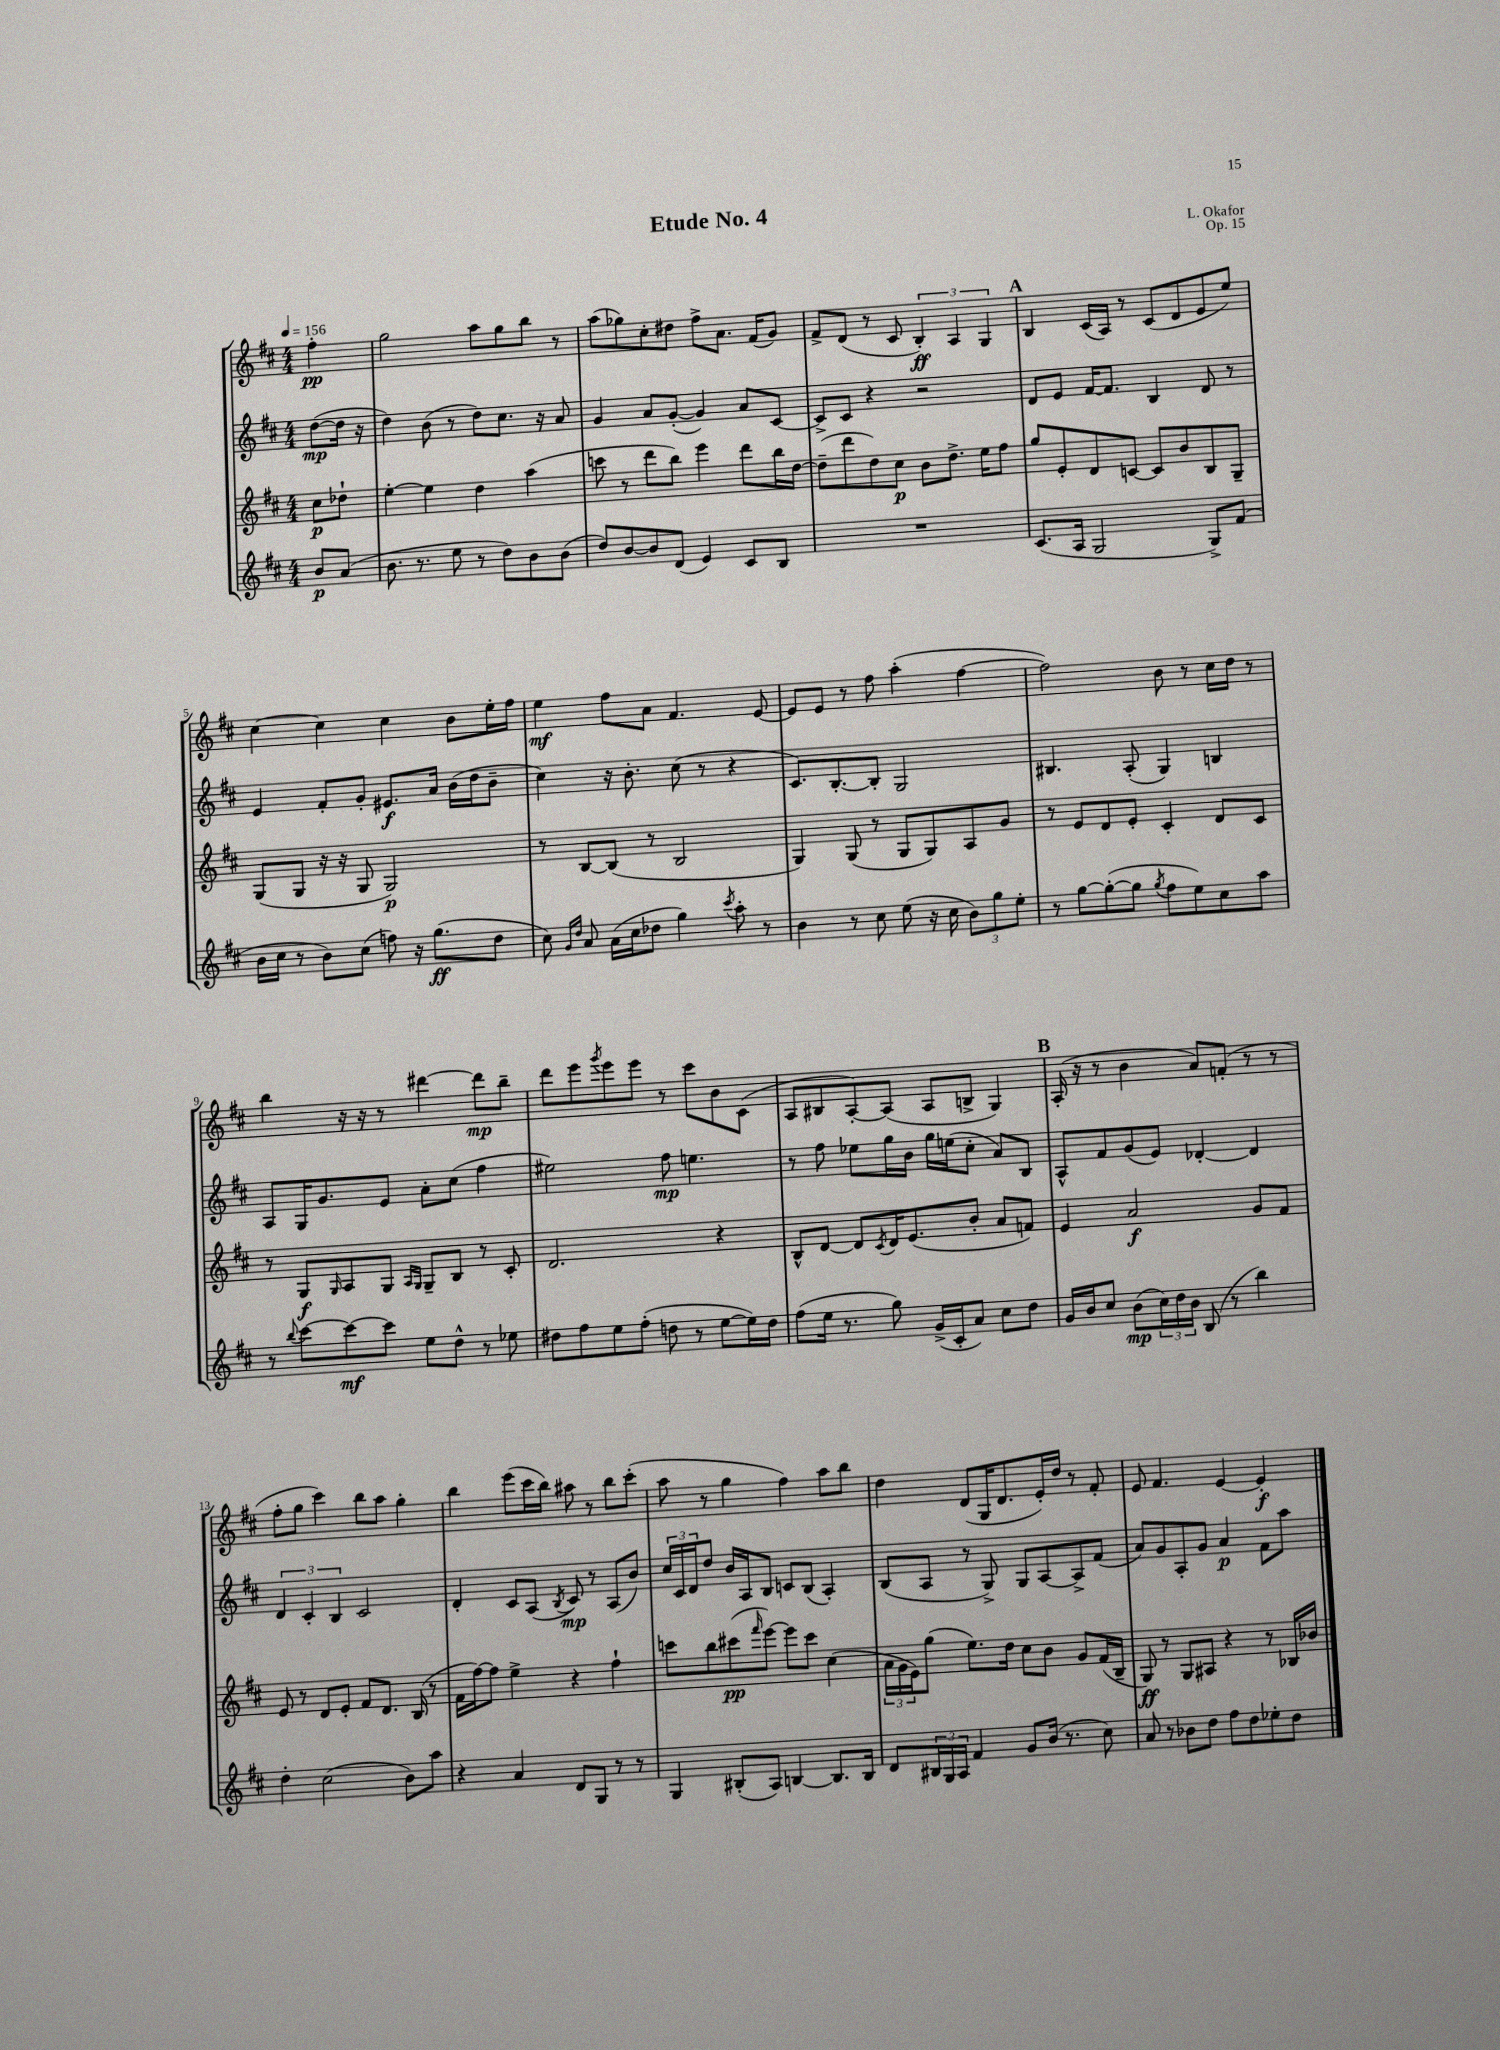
\header { title = "Etude No. 4" composer = "L. Okafor" opus = "Op. 15" }
<<
\new StaffGroup <<
\new Staff = "s0" {
    \clef treble \key d \major \numericTimeSignature \time 4/4 \partial 4 \tempo 4 = 156
    fis''4-.\pp |
    g''2 a''8 g''8 b''8 r8 |
    a''8( ges''8) cis''8-. dis''8 fis''8-> a'8. fis'16( g'8) |
    fis'8-> d'8( r8 cis'8 \tuplet 3/2 { b4-.\ff) a4 g4 } |
    \mark \markup { \bold "A" } b4 cis'16( a16) r8 cis'8( d'8 e'8 e''8) |
    cis''4~ cis''4 cis''4 b'8 e''16-. fis''16 |
    e''4\mf fis''8 a'8 fis'4. e'8~ |
    e'8 e'8 r8 fis''8 a''4-.( fis''4~ |
    fis''2) b'8 r8 cis''16 d''16 r8 |
    b''4 r16 r16 r8 dis'''4~ dis'''8\mp b''8-- |
    d'''8 e'''8 \acciaccatura { g'''8 } e'''8 e'''8 r8 cis'''8 b'8 cis'8( |
    a8 bis8 a8~-.) a8( a8 b8-> g4) |
    \mark \markup { \bold "B" } a16-.( r16 r8 b'4 a'8) f'8-.( r8 r8 |
    fis''8-. g''8 cis'''4) b''8 a''8 g''4-. |
    b''4 e'''8( cis'''16 b''16) ais''8 r8 b''8 cis'''8-.( |
    a''8 r8 g''4 fis''4) a''8 b''8 |
    d''4 d'8( g16 d'8. e'16-.) d''16 r8 fis'8-. |
    e'8 fis'4. e'4~ e'4-.\f \bar "|." |
}
\new Staff = "s1" {
    \clef treble \key d \major \numericTimeSignature \time 4/4 \partial 4
    d''8~\mp( d''16 r16 |
    d''4) b'8( r8 d''8) cis''8. r16 a'8 |
    g'4 a'8 g'8~-.( g'4) a'8 cis'8~ |
    cis'8-> cis'8 r4 r2 |
    \mark \markup { \bold "A" } d'8 e'8 fis'16~ fis'8. b4 d'8 r8 |
    e'4 fis'8-. g'8-. eis'8.\f a'16 b'16( d''16 b'8-- |
    cis''4) r16 b'8.-. cis''8( r8 r4 |
    cis'8.) b8.~-. b8-. g2 |
    bis4. a8-.( g4) b4 |
    a8 g16 g'8. e'8 a'8-. cis''8( fis''4 |
    eis''2) fis''8\mp e''4. |
    r8 fis''8 ees''8 g''16 b'16 g''16 e''16( cis''8-. a'8) b8 |
    \mark \markup { \bold "B" } a8-^ fis'8 g'8( e'8) des'4~-. des'4 |
    \tuplet 3/2 { d'4 cis'4-. b4 } cis'2 |
    d'4-. cis'8 a8( \acciaccatura { b8 } cis'8\mp) r8 a8( b'8) |
    \tuplet 3/2 { cis''16 cis'16 d'16 } d''8 b'16 a16 b8 c'8 b8( a4-.) |
    b8( a8 r8 g8->) g8 a8~ a8-> fis'8( |
    a'8) g'8 a8-. g'8 a'4\p fis'8 a''8 \bar "|." |
}
\new Staff = "s2" {
    \clef treble \key d \major \numericTimeSignature \time 4/4 \partial 4
    cis''8\p des''8-! |
    e''4~-. e''4 d''4 a''4( |
    c'''8 r8 d'''8 b''8) e'''4 d'''8 b''16 d''16~ |
    d''8--( d'''8 d''8) cis''8\p b'8 d''8.-> e''16 fis''8 |
    \mark \markup { \bold "A" } g''8 e'8-. d'8 c'8~ c'8 b'8 b8 g8-- |
    g8( g8 r16 r16 g8 g2\p) |
    r8 b8~ b8( r8 b2 |
    g4) g8( r8 g8 g8) a8 g'8 |
    r8 e'8 d'8 e'8-. cis'4-. d'8 cis'8 |
    r8 g8\f \grace { g16 } a8 g8 \grace { a16 g16 } g8-- b8 r8 cis'8-. |
    d'2. r4 |
    b8-^ d'8~ d'8 \acciaccatura { cis'8 } d'16 e'8.( b'8-. a'8 f'8) |
    \mark \markup { \bold "B" } e'4 a'2\f g'8 fis'8 |
    e'8 r8 d'8 e'8-. fis'8 d'8. b16( r8 |
    fis'16 fis''16~) fis''8 e''4-> r4 fis''4-! |
    c'''8 b''8 cis'''8\pp( \grace { fis'''16 } e'''8~) e'''8 cis'''8 cis''4( |
    \tuplet 3/2 { a'16 g'16 e'16) } g''8( e''8.) d''16 cis''8 b'8 g'8 fis'16( b16-- |
    g8\ff) r8 g8 ais8 r4 r8 bes16 bes'16 \bar "|." |
}
\new Staff = "s3" {
    \clef treble \key d \major \numericTimeSignature \time 4/4 \partial 4
    b'8\p a'8( |
    b'8. r8. e''8 r8 d''8) b'8 b'8( |
    d''8) b'8~ b'8 d'8( e'4) cis'8 b8 |
    R1 |
    \mark \markup { \bold "A" } cis'8.( a16 g2 g8->) fis'8( |
    b'16 cis''16 r8 b'8) cis''8( f''8) r16 g''8.\ff( d''8 |
    cis''8) \grace { g'16 d''16 } a'8 a'16( cis''16 des''8 g''4) \acciaccatura { cis'''8 } a''8-. r8 |
    b'4 r8 cis''8 e''8( r16 cis''16 \tuplet 3/2 { b'8) g''8 e''8-. } |
    r8 g''8~ g''8~-.( g''8 \acciaccatura { g''8 } fis''8 e''8) cis''8 a''8 |
    r8 \appoggiatura { b''8 } cis'''8~ cis'''8~\mf cis'''8 e''8 d''8-^ r8 ees''8 |
    dis''8 fis''8 e''8 fis''8-.( d''8 r8 e''8~ e''16) d''16 |
    fis''8( e''16 r8. g''8) g'16->( cis'16-. a'8) cis''8 d''8 |
    \mark \markup { \bold "B" } g'16 b'16 cis''8 b'8\mp( \tuplet 3/2 { cis''16) d''16 b'16 } b8( r8 b''4) |
    d''4-. cis''2( b'8) a''8 |
    r4 a'4 d'8 g8 r8 r8 |
    g4 bis8-.( a8) b4~ b8. b16 |
    d'8 \tuplet 3/2 { bis16 g16 a16 } fis'4 g'8 b'16( r8. cis''8) |
    a'8 r8 bes'8 d''8 fis''8 d''8 ees''8-. d''8 \bar "|." |
}
>>
>>
